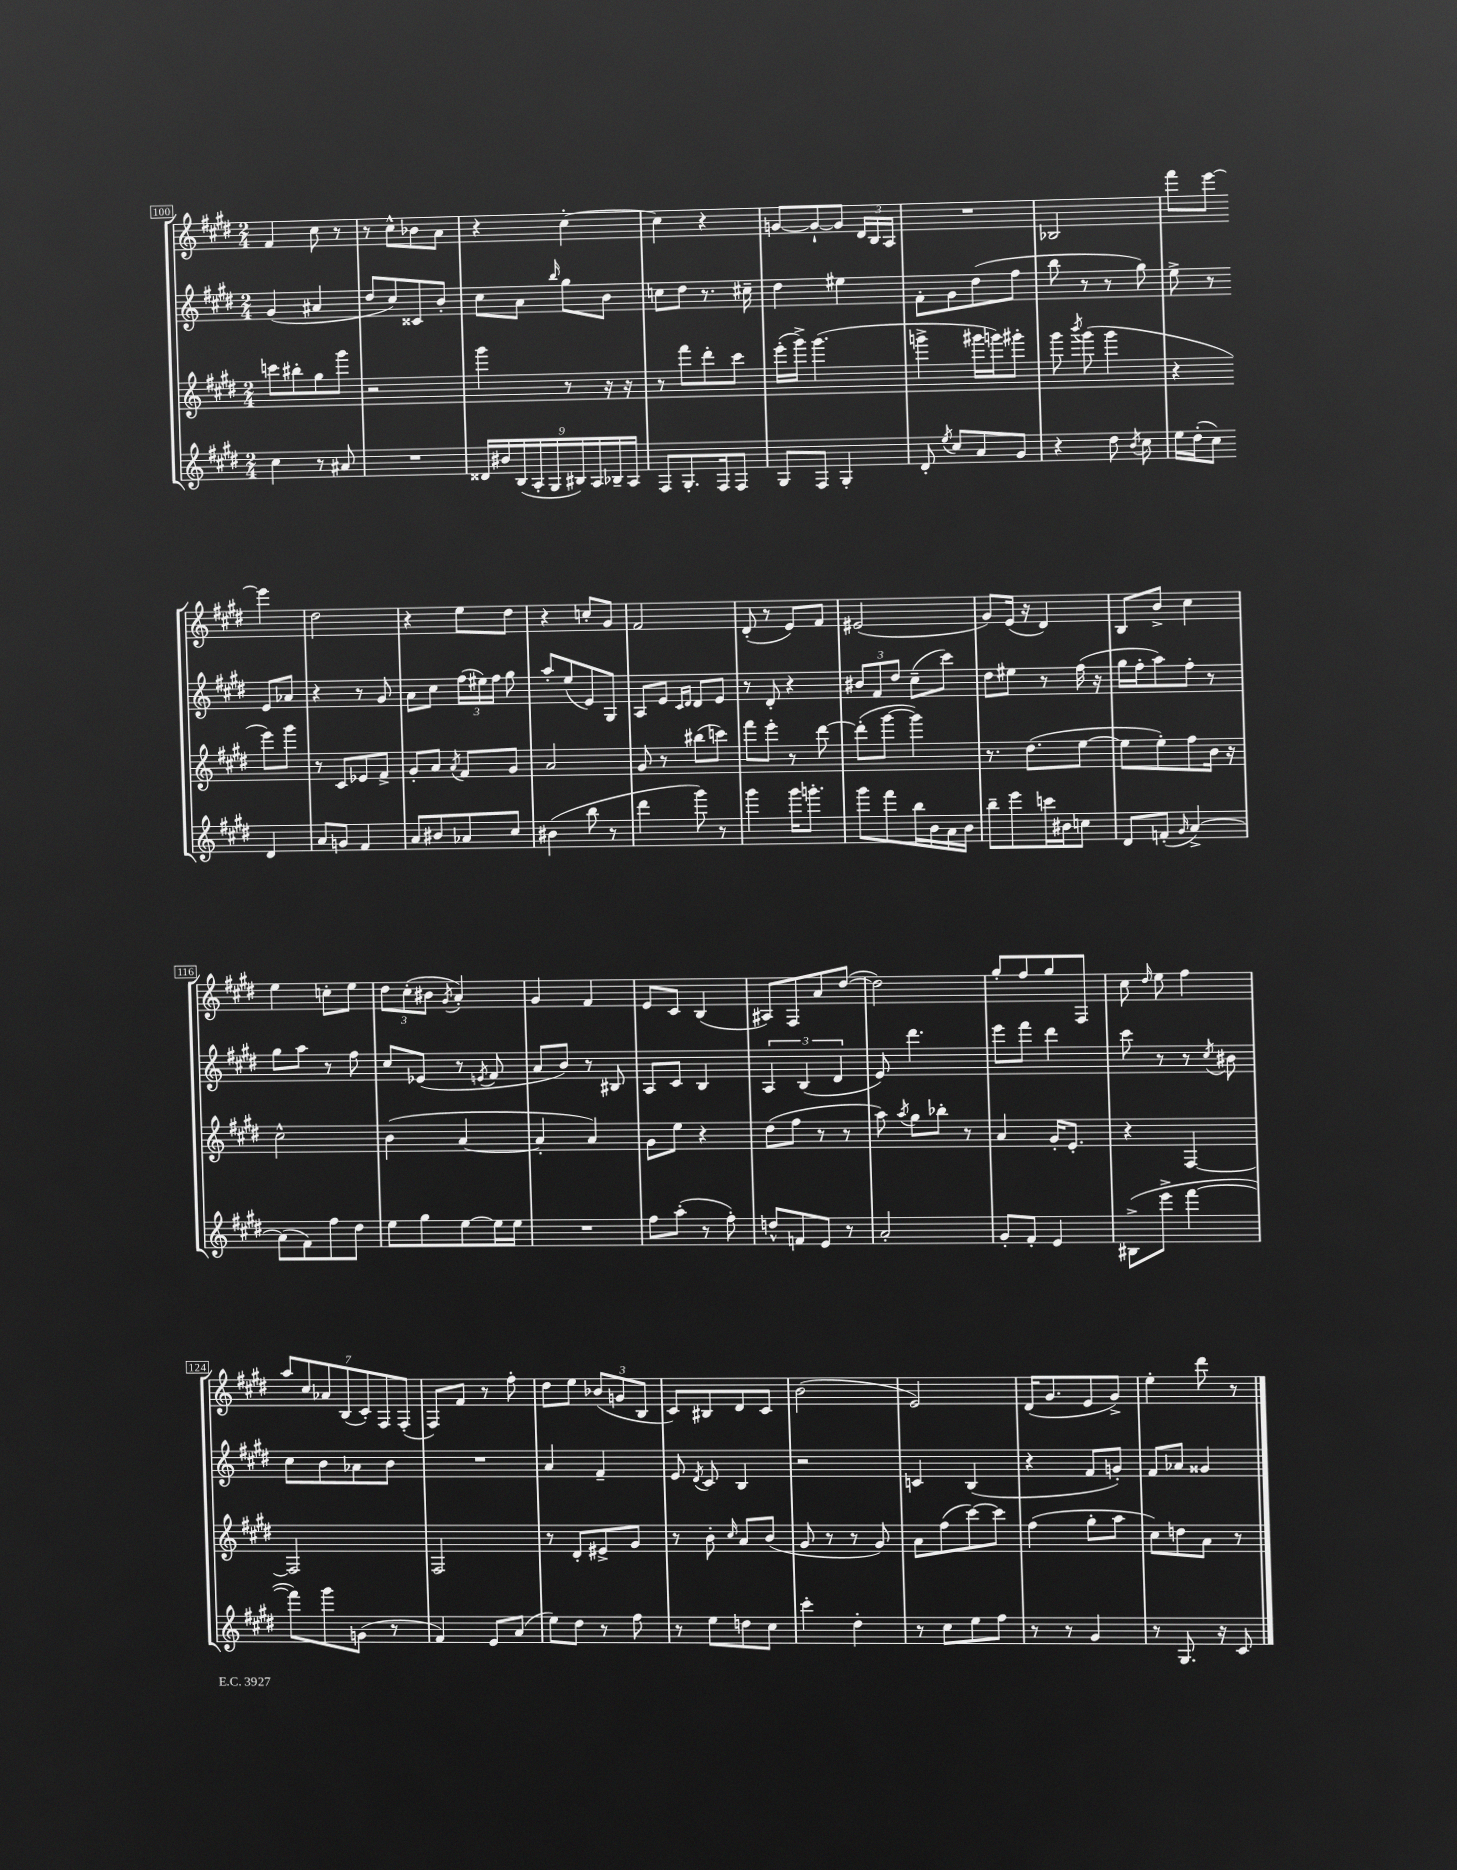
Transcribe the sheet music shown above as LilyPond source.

<<
\new StaffGroup <<
\new Staff = "s0" {
    \clef treble \key e \major \numericTimeSignature \time 2/4
    \autoBeamOff fis'4 cis''8 r8 |
    r8 cis''8[-^ bes'8 a'8] |
    r4 cis''4~-. |
    cis''4 r4 |
    g'8[~ g'8~-! g'8] \tuplet 3/2 { dis'16[ b16 a16] } |
    R2 |
    bes2 |
    fis'''8[ e'''8]~ e'''4 |
    dis''2 |
    r4 e''8[ dis''8] |
    r4 c''8[-. gis'8] |
    fis'2 |
    dis'8-.( r8 e'8[) fis'8] |
    eis'2( |
    gis'8[) e'16]( r16 dis'4) |
    b8[ b'8]-> cis''4 |
    e''4 c''8[-. e''8] |
    \tuplet 3/2 { dis''8[ cis''8-.( bis'8] } \acciaccatura { gis'8 } a'4-.) |
    gis'4 fis'4 |
    e'8[ cis'8] b4( |
    ais8[) fis8 a'8 dis''8]~( |
    dis''2) |
    gis''8[-. fis''8 gis''8 fis8] |
    cis''8 \grace { dis''16 } e''8 fis''4 |
    \tuplet 7/4 { a''8[ cis''8 aes'8 b8( cis'8-.) fis8 fis8]-.( } |
    fis8[) fis'8] r8 fis''8-. |
    dis''8[ e''8] \tuplet 3/2 { bes'8[( g'8 b8] } |
    cis'8[) bis8 dis'8 cis'8] |
    b'2( |
    e'2) |
    dis'16[( gis'8. e'8 gis'8]->) |
    e''4-. dis'''8 r8 \bar "|." |
}
\new Staff = "s1" {
    \clef treble \key e \major \numericTimeSignature \time 2/4
    \autoBeamOff gis'4( ais'4 |
    dis''8[ cis''8) cisis'8 b'8]-. |
    cis''8[ a'8] \grace { b''16 } gis''8[ b'8] |
    c''8[ dis''8] r8. cis''16-- |
    dis''4 eis''4 |
    fis'8[-. gis'8 dis''8( fis''8] |
    b''8 r8 r8 gis''8) |
    e''8-> r8 e'8[ aes'8] |
    r4 r8 gis'8 |
    a'8[ cis''8] \tuplet 3/2 { fis''16[( eis''16) fis''16] } gis''8 |
    a''8[-. e''8( e'8) gis8] |
    a8[ e'8] \grace { cis'16[ dis'16] } dis'8[ e'8] |
    r8 dis'8-. r4 |
    \tuplet 3/2 { bis'8[ fis'8 dis''8] } cis''8[--( cis'''8]) |
    dis''8[ eis''8] r8 fis''16( r16 |
    gis''16[ fis''16-. a''8) fis''8]-. r8 |
    gis''8[ a''8] r8 fis''8 |
    cis''8[ ees'8]( r8 \acciaccatura { e'8 } fis'8 |
    a'8[ b'8]) r8 bis8 |
    a8[ cis'8] b4 |
    \tuplet 3/2 { a4 b4( dis'4 } |
    e'8) dis'''4. |
    e'''8[ fis'''8] dis'''4 |
    cis'''8 r8 r8 \acciaccatura { cis''8 } bis'8 |
    cis''8[ b'8 aes'8 b'8] |
    R2 |
    a'4 fis'4-- |
    e'8 \acciaccatura { dis'8 } cis'8 b4 |
    r2 |
    c'4 b4( |
    r4 fis'8[ g'8]-.) |
    fis'8[ aes'8] gisis'4 \bar "|." |
}
\new Staff = "s2" {
    \clef treble \key e \major \numericTimeSignature \time 2/4
    \autoBeamOff c'''8[ bis''8-. gis''8 gis'''8] |
    r2 |
    gis'''4 r8 r16 r16 |
    r8 fis'''8[ dis'''8-. cis'''8] |
    e'''16[-.( gis'''16]->) gis'''4.( |
    g'''4-> gis'''16[ g'''16) gis'''8]-. |
    gis'''8 \acciaccatura { b'''8 } gis'''8( gis'''4 |
    r4 e'''8[) gis'''8] |
    r8 cis'8[ ees'8 fis'8]-> |
    gis'8[-. a'8] \acciaccatura { a'8 } fis'8[ gis'8] |
    a'2 |
    gis'8 r8 bis''8[( c'''8]) |
    fis'''8[ e'''8]-. r8 dis'''8~ |
    dis'''8[-.( gis'''8]~ gis'''4) |
    r8. dis''8.[( e''8]~ |
    e''8[ e''8-.) fis''8 b'16] r16 |
    cis''2-^ |
    b'4( a'4~ |
    a'4-. a'4) |
    gis'8[ e''8] r4 |
    dis''8[( fis''8] r8 r8 |
    a''8) \acciaccatura { a''8 } gis''8[ bes''8]-. r8 |
    a'4 gis'16[-. e'8.]-. |
    r4 fis4~ |
    fis2 |
    fis2 |
    r8 dis'8[-. eis'8-> gis'8] |
    r8 b'8-. \grace { cis''16 } a'8[ b'8]( |
    gis'8 r8 r8 gis'8) |
    a'8[ fis''8( cis'''8~) cis'''8] |
    fis''4( gis''8[-. a''8] |
    cis''8[) d''8 a'8] r8 \bar "|." |
}
\new Staff = "s3" {
    \clef treble \key e \major \numericTimeSignature \time 2/4
    \autoBeamOff cis''4 r8 ais'8 |
    R2 |
    \tuplet 9/8 { disis'16[ bis'16 b16( a16-. gis16 bis16) a16 bes16-- a16] } |
    fis8[ gis8.-. fis16 fis8] |
    gis8[ fis8] gis4-. |
    dis'8-. \acciaccatura { e''8 } cis''8[ a'8 gis'8] |
    r4 dis''8 \acciaccatura { b'8 } cis''8 |
    e''16[ dis''16-.( cis''8]) dis'4 |
    a'8[ g'8] fis'4 |
    a'8[ bis'8 aes'8 cis''8] |
    bis'4( b''8 r8 |
    dis'''4 gis'''8) r8 |
    gis'''4 gis'''16[ g'''8.]-. |
    gis'''8[ fis'''8 b''16 b'16 a'16 b'16] |
    b''8[-- e'''8 c'''16 bis'16 c''8] |
    dis'8[ f'8]-.( \grace { gis'16 } a'4~->) |
    a'8[( fis'8) fis''8 dis''8] |
    e''8[ gis''8 e''8~ e''16 e''16] |
    R2 |
    fis''8[ a''8]-.( r8 fis''8-.) |
    d''8[-^ f'8 e'8] r8 |
    a'2-. |
    gis'8[-. fis'8]-. e'4 |
    bis8[->( e'''8]-> fis'''4~ |
    fis'''8[) gis'''8 g'8]( r8 |
    fis'4) e'8[ a'8]( |
    e''8[) dis''8] r8 fis''8 |
    r8 e''8[ d''8 cis''8] |
    cis'''4-. dis''4-. |
    r8 cis''8[ e''8 fis''8] |
    r8 r8 gis'4 |
    r8 gis8. r16 cis'8 \bar "|." |
}
>>
>>
\layout { \context { \Score currentBarNumber = #100 \override BarNumber.stencil = #(make-stencil-boxer 0.1 0.3 ly:text-interface::print) } }
